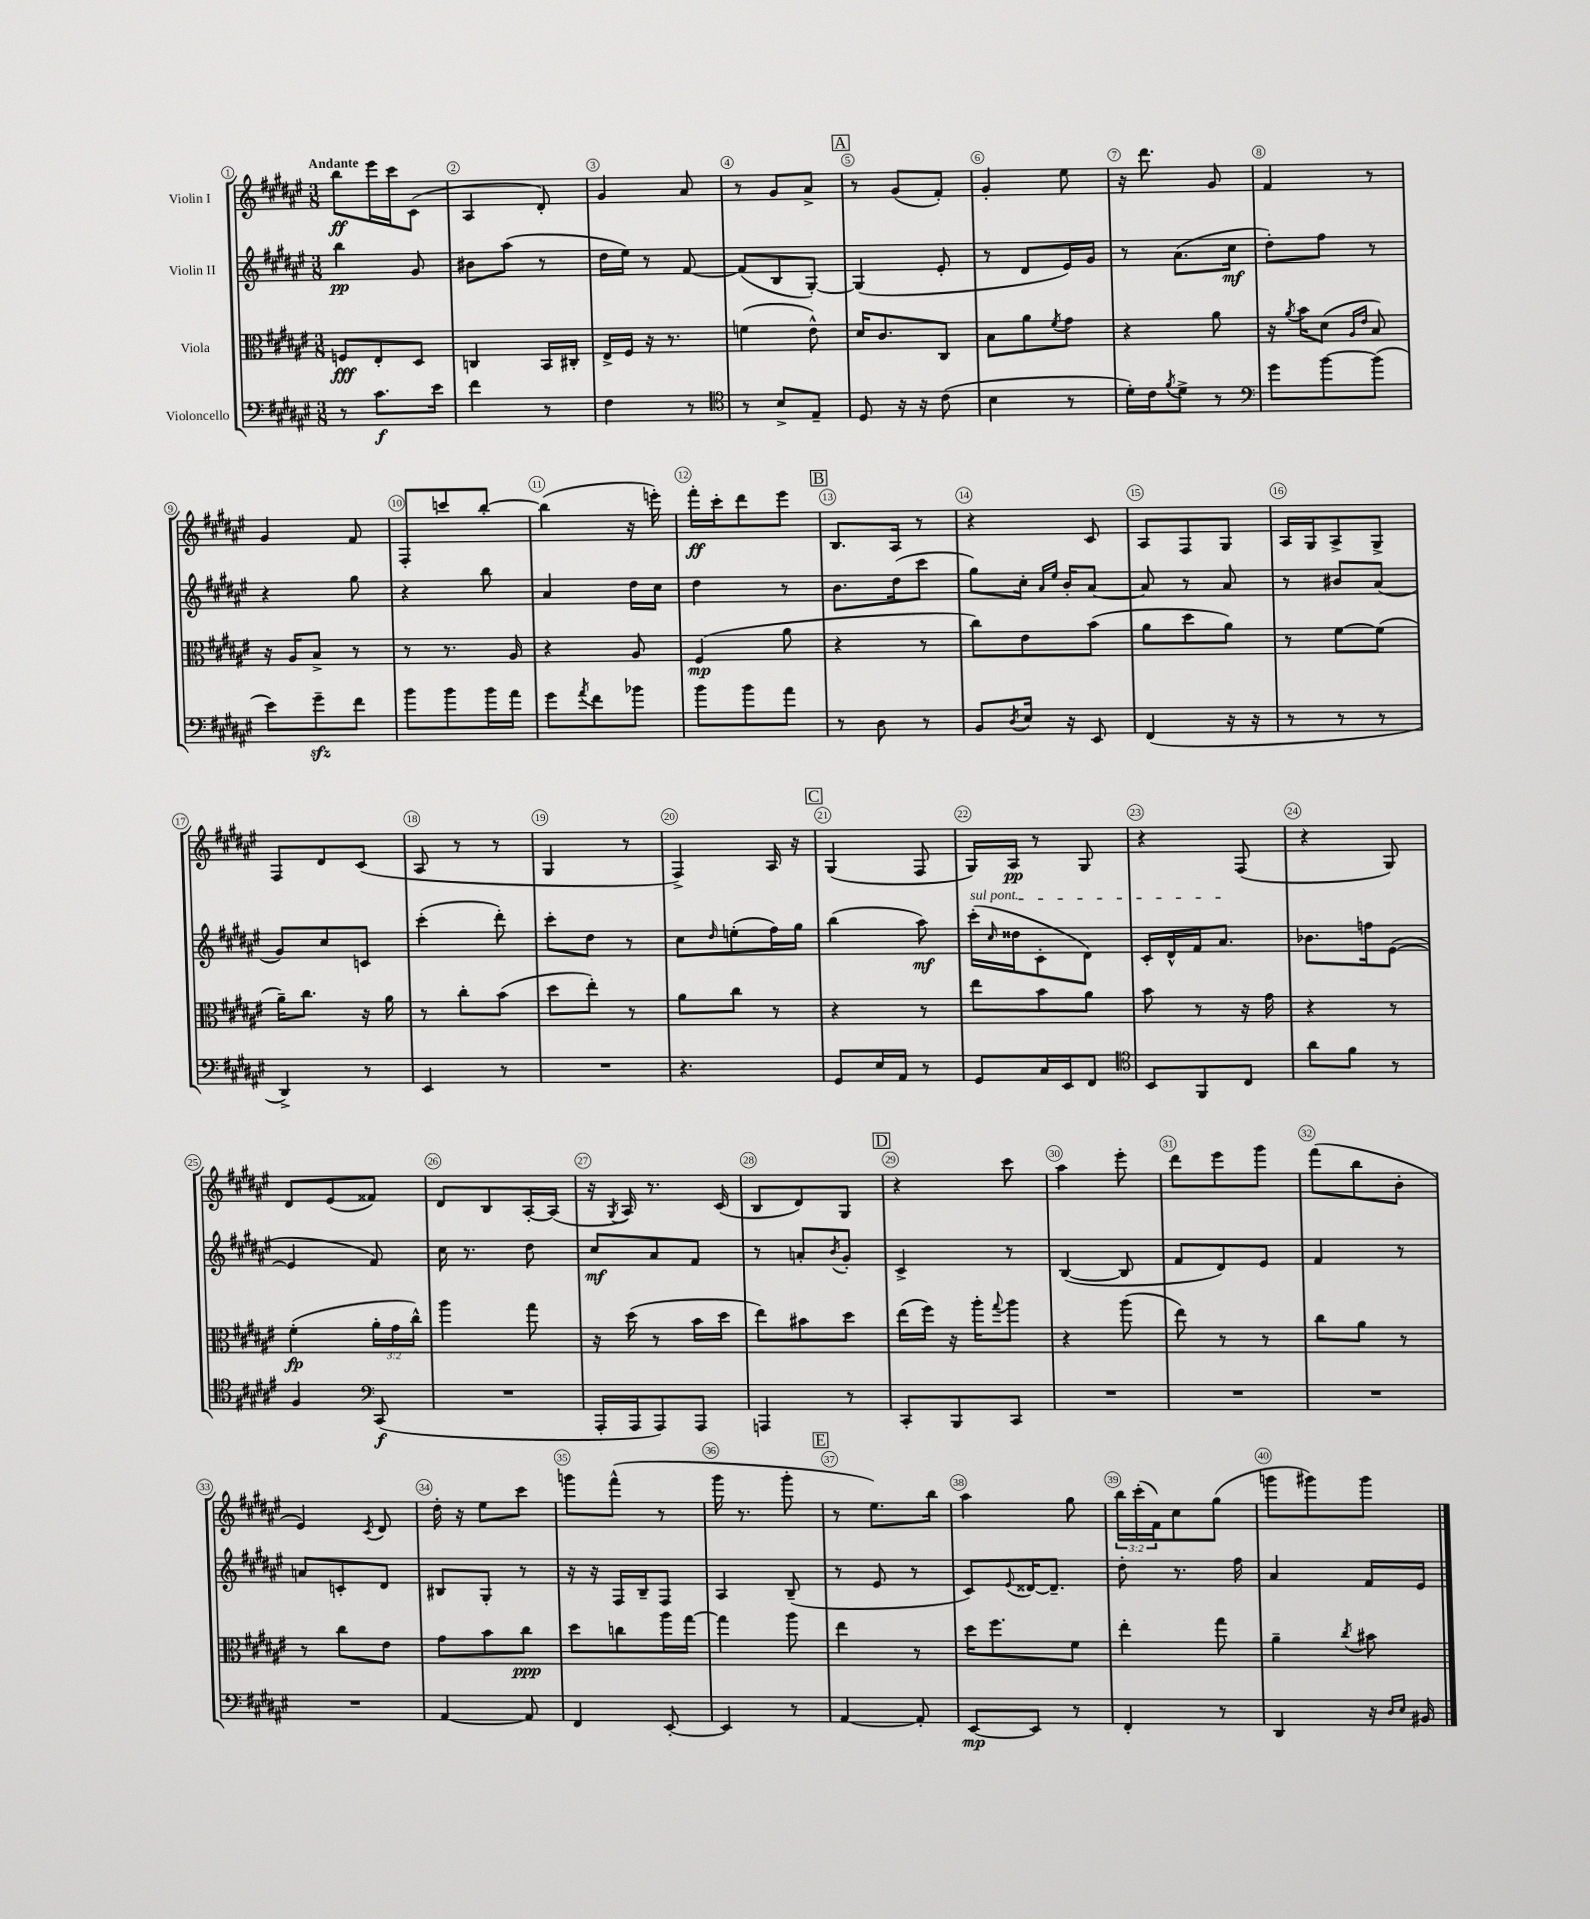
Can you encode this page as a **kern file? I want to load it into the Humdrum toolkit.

**kern	**kern	**kern	**kern
*staff4	*staff3	*staff2	*staff1
*clefF4	*clefC3	*clefG2	*clefG2
*k[f#c#g#d#a#e#]	*k[f#c#g#d#a#e#]	*k[f#c#g#d#a#e#]	*k[f#c#g#d#a#e#]
*M3/8	*M3/8	*M3/8	*M3/8
8r	8F	4bb	8bb
8.c#	8E#'	.	16eee#
.	.	.	16ccc#
.	8D#	8g#	(8c#
16e#	.	.	.
=	=	=	=
4f#	4C	8b#	4A#
.	.	(8aa#	.
8r	16BB	8r	8d#')
.	16C#'	.	.
=	=	=	=
4F#	16E#^	16dd#	4g#
.	16F#	16ee#)	.
.	16r	8r	.
.	8.r	.	.
8r	.	[8f#	8a#
=	=	=	=
*clefC4	*	*	*
8r	(4f	(8f#]	8r
8B^	.	8B	8g#
8E#~	8e#^^)	[8G#')	8a#^
=	=	=	=
8D#	16d#	(4G#]	8r
.	8.c#	.	.
16r	.	.	(8g#
16r	.	.	.
(8c#	8C#	8e#'	8f#')
=	=	=	=
4B	8B	8r	4g#'
.	8a#	8d#	.
.	8qf#	.	.
8r	8g#	16e#)	8ee#
.	.	16g#	.
=	=	=	=
16d#')	4r	8r	16r
16c#	.	.	8.ddd#
8qf#	.	.	.
8d#^	.	(8.a#	.
8r	8a#	.	8g#
.	.	16cc#	.
=	=	=	=
*clefF4	*	*	*
8g#	16r	8dd#')	4f#
.	8qa#	.	.
.	16b	.	.
[8b	(8d#	8ff#	.
.	16qqA#	.	.
.	16qqe#	.	.
(8b]	8B)	8r	8r
=	=	=	=
8e#)	16r	4r	4g#
.	16A#	.	.
8g#~	8B^	.	.
8f#	8r	8gg#	8f#
=	=	=	=
8b	8r	4r	8F#'
8b	8.r	.	8ccc
16b	.	8bb	[8bb'
16a#	16A#	.	.
=	=	=	=
8g#	4r	4a#	(4bb]
8qa#	.	.	.
8f#	.	.	.
8b-	8A#	16dd#	16r
.	.	16cc#	16eee')
=	=	=	=
8b	(4F#	4dd#	16fff#'
.	.	.	16ccc#'
8b	.	.	8ddd#
8a#	8a#	8r	8eee#
=	=	=	=
8r	4r	8.b	8.B
8D#	.	.	.
.	.	(16dd#	16A#
8r	8r	8ccc#	8r
=	=	=	=
8BB	8cc#)	8gg#)	4r
8qD#	.	.	.
16E#	8e#	16cc#'	.
.	.	16qqa#	.
.	.	16qqee#	.
16r	.	16b'	.
8EE#	(8b	[8a#	8c#
=	=	=	=
(4FF#	8a#	8a#]	8A#
.	8dd#	8r	8F#
16r	8a#)	8a#	8G#
16r	.	.	.
=	=	=	=
8r	8r	8r	16A#
.	.	.	16G#
8r	[8f#	8b#	8A#^
8r	(8f#]	(8a#	8G#^
=	=	=	=
4DD#^)	16a#~)	8g#)	8F#
.	8.cc#	.	.
.	.	8cc#	8d#
8r	16r	8c	(8c#
.	16a#	.	.
=	=	=	=
4EE#	8r	(4ccc#'	8A#
.	8cc#'	.	8r
8r	(8b	8ddd#')	8r
=	=	=	=
4.r	8dd#	8ccc#'	4G#
.	8ee#')	8dd#	.
.	8r	8r	8r
=	=	=	=
4.r	8a#	8cc#	4F#^)
.	.	16qqdd#	.
.	8cc#	(8ee'	.
.	8r	16ff#)	16A#
.	.	16gg#	16r
=	=	=	=
8GG#	4r	(4bb	(4G#
16E#	.	.	.
16AA#	.	.	.
8r	8r	8aa#)	8F#
=	=	=	=
8GG#	8ee#	(16ccc#'	16G#)
.	.	16qqcc#	.
.	.	16dd##	16A#
16C#	8b	8c#'	8r
16EE#	.	.	.
8FF#	8a#	8d#)	8G#
=	=	=	=
*clefC4	*	*	*
8BB	8b	16c#'	4r
.	.	16d#^^	.
8FF#	8r	16f#	.
.	.	8.a#	.
8C#	16r	.	(8F#
.	16g#	.	.
=	=	=	=
8a#	4r	8.b-	4r
8f#	.	.	.
.	.	16ff	.
8r	8r	([8e#	8G#)
=	=	=	=
4F#	(4f#'	4e#]	8d#
.	.	.	(8e#
*clefF4	*	*	*
(8CC#	24a#'	8f#)	8f##)
.	24g#	.	.
.	24cc#^^)	.	.
=	=	=	=
4.r	4aa#	16cc#	8d#
.	.	8.r	.
.	.	.	8B
.	8gg#	8dd#	[16A#'
.	.	.	(16A#]
=	=	=	=
16AAA#'	16r	8cc#	16r
.	.	.	8qG#
16AAA#	(16dd#	.	16A#)
8AAA#)	8r	8a#	8.r
8AAA#	16b	8f#	.
.	16dd#	.	(16c#
=	=	=	=
4AAA	8ee#)	8r	8B
.	8b#	8a'	8d#)
.	.	8qb	.
8r	8dd#	8g#'	8G#
=	=	=	=
8CC#'	(16ee#	4c#^	4r
.	16ff#)	.	.
8BBB	16r	.	.
.	16aa#'	.	.
.	8qqgg#	.	.
8CC#	8aa#	8r	8ccc#
=	=	=	=
4.r	4r	([4B	4aa#
.	(8aa#	8B]	8eee#'
=	=	=	=
4.r	8ee#)	8f#	8ddd#
.	8r	8d#)	8eee#
.	8r	8e#	8ggg#
=	=	=	=
4.r	8cc#	4f#	(8fff#
.	8a#	.	8bb
.	8r	8r	8b'
=	=	=	=
4.r	8r	8a	4e#)
.	8cc#	8c'	.
.	.	.	8qc#
.	8e#	8d#	8d#
=	=	=	=
[4AA#	8g#	8B#	16dd#'
.	.	.	16r
.	8b	8G#'	8ee#
8AA#]	8cc#	8r	8ccc#
=	=	=	=
4FF#	8dd#	16r	8ggg
.	.	16r	.
.	8cc	16F#	(8fff#^^
.	.	16B~	.
[8EE#'	16aa#	8F#	8r
.	[16gg#	.	.
=	=	=	=
4EE#]	4gg#]	4A#	16ggg#
.	.	.	8.r
8r	8aa#	(8B~	8ggg#'
=	=	=	=
[4AA#	4ee#	8r	8r
.	.	8e#	8.ee#)
8AA#']	8r	8r	.
.	.	.	16bb
=	=	=	=
[8EE#	16dd#	8c#)	4aa#
.	8.ff#	.	.
.	.	8qqe#	.
8EE#]	.	[16d##	.
.	.	8.d##~]	.
8r	8f#	.	8gg#
=	=	=	=
4FF#'	4ee#'	8dd#'	24bb
.	.	.	(24ccc#'
.	.	.	24f#)
.	.	8.r	8cc#
8r	8gg#	.	(8gg#
.	.	16ff#	.
=	=	=	=
4DD#	4a#~	4a#	8ggg
.	.	.	8ggg#)
.	8qcc#	.	.
16r	8b#	16f#	8ggg#
16qqD#	.	.	.
16qqE#	.	.	.
16BB#	.	16e#	.
==	==	==	==
*-	*-	*-	*-
